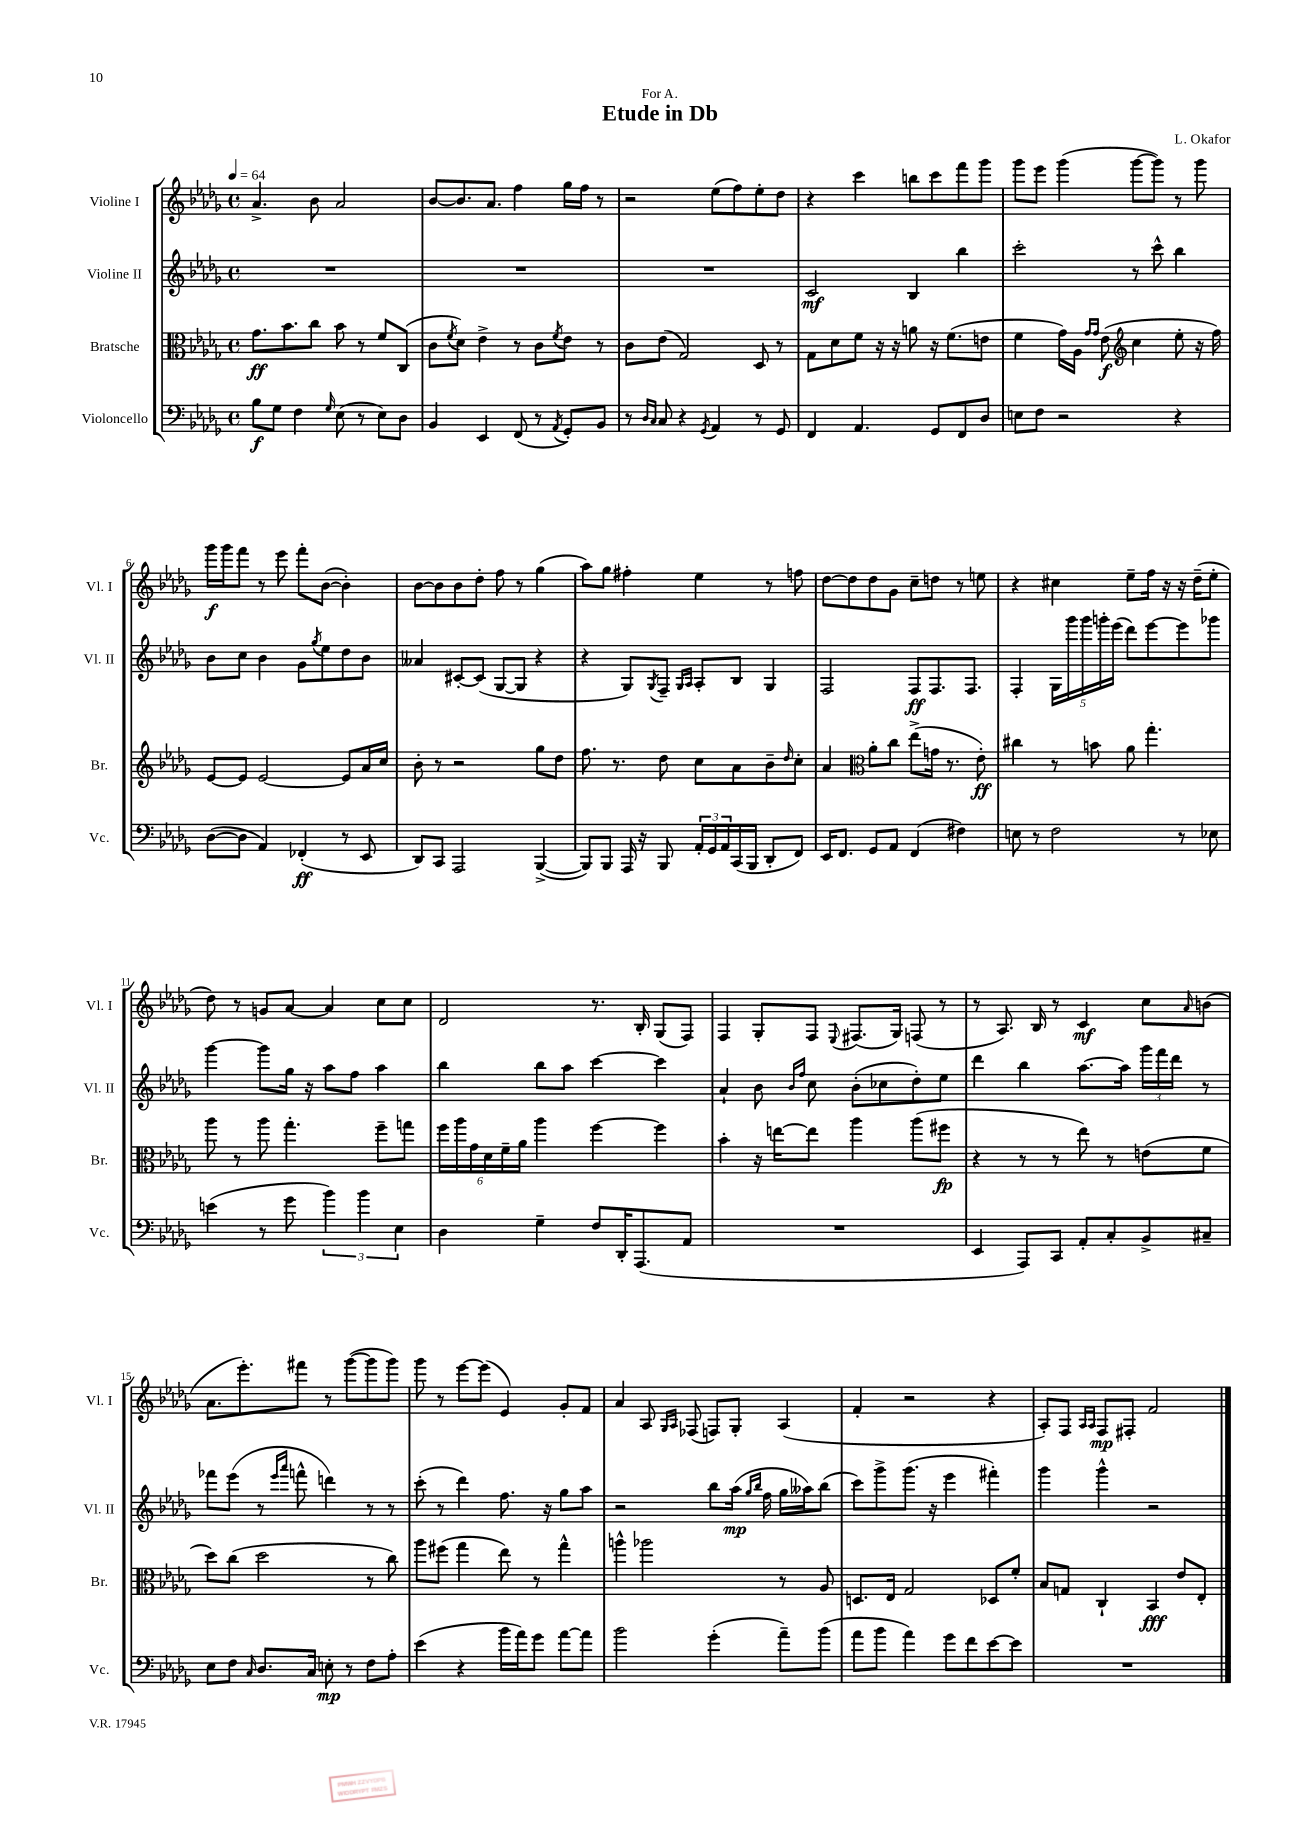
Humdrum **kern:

**kern	**kern	**kern	**kern
*staff4	*staff3	*staff2	*staff1
*clefF4	*clefC3	*clefG2	*clefG2
*k[b-e-a-d-g-]	*k[b-e-a-d-g-]	*k[b-e-a-d-g-]	*k[b-e-a-d-g-]
*M4/4	*M4/4	*M4/4	*M4/4
*met(c)	*met(c)	*met(c)	*met(c)
*MM64	*MM64	*MM64	*MM64
8B-	8.g-	1r	4.a-^
8G-	.	.	.
.	8.b-	.	.
4F	.	.	.
.	8cc	.	8b-
16qqG-	.	.	.
(8E-	8b-	.	2a-
8r	8r	.	.
8E-)	8f	.	.
8D-	(8C	.	.
=	=	=	=
4BB-	8c	1r	[8b-
.	8qf	.	.
.	8d-)	.	8.b-]
4EE-	4e-^	.	.
.	.	.	8.a-
(8FF	8r	.	4ff
8r	8c	.	.
8qAA-	8qf	.	.
8GG-')	8e-	.	16gg-
.	.	.	16ff
8BB-	8r	.	8r
=	=	=	=
8r	8c	1r	2r
16qqD-	.	.	.
16qqC	.	.	.
8C	(8e-	.	.
4r	2G-)	.	.
8qGG-	.	.	.
4AA-	.	.	(8ee-
.	.	.	8ff)
8r	8D-	.	8ee-'
8GG-	8r	.	8dd-
=	=	=	=
4FF	8G-	2c	4r
.	8d-	.	.
4.AA-	8f	.	4ccc
.	16r	.	.
.	16r	.	.
.	8a	4B-	8bb
8GG-	16r	.	8ccc
.	(8.f	.	.
8FF	.	4bb-	8fff
8D-	8e	.	8ggg-
=	=	=	=
8E	4f	2ccc'	8ggg-
8F	.	.	8eee-
2r	16g-)	.	(4ggg-
.	16A-	.	.
.	16qqg-	.	.
.	16qqg-	.	.
.	(8e-	.	.
*	*clefG2	*	*
.	4cc	8r	[8ggg-
.	.	8ccc^^	8ggg-])
4r	8ee-'	4bb-	8r
.	16r	.	8ggg-
.	16ff)	.	.
=	=	=	=
([8D-	[8e-	8b-	16ggg-
.	.	.	16ggg-
8D-]	8e-]	8cc	8fff
4AA-)	[2e-	4b-	8r
.	.	.	8eee-
(4FF-'	.	8g-	8fff'
.	.	8qgg-	.
.	.	8ee-	([8b-
8r	8e-]	8dd-	4b-'])
8EE-	16a-	8b-	.
.	16cc	.	.
=	=	=	=
8DD-)	8b-'	4a--	[8b-
8CC	8r	.	8b-]
2AAA-	2r	[8c#'	8b-
.	.	(8c#]	8dd-'
.	.	[8G-	8ff
.	.	8G-]	8r
([4BBB-^	8gg-	4r	(4gg-
.	8dd-	.	.
=	=	=	=
8BBB-])	8.ff	4r	8aa-)
8BBB-	.	.	8gg-
.	8.r	.	.
16AAA-	.	8G-)	4ff#'
16r	.	.	.
.	.	8qG-	.
8BBB-	8dd-	8F~	.
.	.	16qqG-	.
.	.	16qqA-	.
24AA-'	8cc	8A-'	4ee-
24GG-	.	.	.
24AA-	.	.	.
(16CC	8a-	8B-	.
16BBB-	.	.	.
8DD-'	8b-~	4G-	8r
.	16qqdd-	.	.
8FF)	8cc'	.	8ff
=	=	=	=
16EE-	4a-	2F	[8dd-
8.FF	.	.	.
.	.	.	8dd-]
*	*clefC3	*	*
8GG-	8a-'	.	8dd-
8AA-	8cc	.	8g-
(4FF	(8ee-^	8F	8cc~
.	16g	8.F	8dd
.	8.r	.	.
4F#)	.	.	8r
.	.	8.F	.
.	8e-')	.	8ee
=	=	=	=
8E	4cc#	4F'	4r
8r	.	.	.
2F	8r	20G-	4cc#
.	.	20ggg-	.
.	.	20ggg-	.
.	8b	.	.
.	.	20ggg'	.
.	.	(20eee-	.
.	8a-	8ddd-)	8ee-~
.	4.gg-'	[8eee-	16ff
.	.	.	16r
8r	.	8eee-]	16r
.	.	.	(16dd-~
8E-	.	8ggg-	8ee-'
=	=	=	=
(4e	8aa-	[4ggg-	8dd-)
.	8r	.	8r
8r	8aa-	8ggg-]	8g
8g-	4.gg-'	16gg-	[8a-
.	.	16r	.
6b-)	.	8aa-	4a-]
.	.	8ff	.
6b-	.	.	.
.	8ff~	4aa-	8cc
6E-	.	.	.
.	8gg	.	8cc
=	=	=	=
4D-	24ff	4bb-	2d-
.	24aa-	.	.
.	24g-	.	.
.	24d-	.	.
.	24f~	.	.
.	24a-	.	.
4G-~	4aa-	8bb-	.
.	.	8aa-	.
8F	[4ff	[4ccc	8.r
16DD-'	.	.	.
(8.AAA-	.	.	16B-'
.	4ff]	4ccc]	(8G-
8AA-	.	.	8F)
=	=	=	=
1r	4b-'	4a-`	4F
.	16r	8b-	8G-'
.	[16ee	.	.
.	.	16qqb-	.
.	.	16qqff	.
.	8ee]	8cc	8F
.	.	.	8qqE-
.	4aa-	(8b-'	(8.F#
.	.	8cc-	.
.	.	.	16G-)
.	(8aa-	8dd-')	(8F
.	8ff#	8ee-	8r
=	=	=	=
4EE-	4r	4ddd-	8r
.	.	.	8.A-)
8AAA-)	8r	4bb-	.
.	.	.	16B-
8CC	8r	.	8r
8AA-'	8ee-)	[8.aa-	4c
8C'	8r	.	.
.	.	16aa-]	.
8BB-^	(8e	24ggg-	8cc
.	.	24fff	.
.	.	24ddd-	.
.	.	.	16qqa-
8C#~	8f	8r	(8b
=	=	=	=
8E-	8dd-)	8fff-	8.a-
8F	(8cc	(8eee-	.
.	.	.	8.eee-')
16qqC	.	.	.
8.D-	2dd-	8r	.
.	.	16qqeee-	.
.	.	16qqaaa-	.
.	.	8fff^^	8fff#
16C	.	.	.
8E'	.	4ddd)	8r
8r	.	.	([8ggg-
8F	8r	8r	8ggg-]
8A-'	8cc)	8r	8ggg-)
=	=	=	=
(4e-	8aa-	(8ccc'	8ggg-
.	(8ff#	8r	8r
4r	4gg-	4ddd-)	[8eee-
.	.	.	(8eee-]
16b-	8ee-)	8.ff	4e-)
16a-)	.	.	.
8g-	8r	.	.
.	.	16r	.
[8a-	4gg-^^	8gg-	8g-'
8a-]	.	8aa-	8f
=	=	=	=
2b-	4aa^^	2r	4a-
.	2aa-	.	8A-
.	.	.	16qqG-
.	.	.	16qqA-
.	.	.	(8F-
(4g-'	.	8bb-	8F)
.	.	(16aa-	8G-'
.	.	16qqgg-	.
.	.	16qqbb-	.
.	.	16ff	.
8a-~)	8r	16gg-	(4A-
.	.	16aa--)	.
(8b-	8A-	(8bb-	.
=	=	=	=
8a-	8.D	8ccc)	4f'
8b-	.	8ggg-^	.
.	16E-	.	.
4a-)	2G-	(8.ggg-	2r
.	.	16r	.
8g-	.	4eee-	.
8f	.	.	.
[8e-	8D-	4fff#')	4r
8e-]	8f'	.	.
=	=	=	=
1r	8B-	4ggg-	8A-')
.	8G	.	8F
.	.	.	16qqA-
.	.	.	16qqA-
.	4C`	4ggg-^^	8F
.	.	.	8F#'
.	4BB-	2r	2f
.	8e-	.	.
.	8E-'	.	.
==	==	==	==
*-	*-	*-	*-
